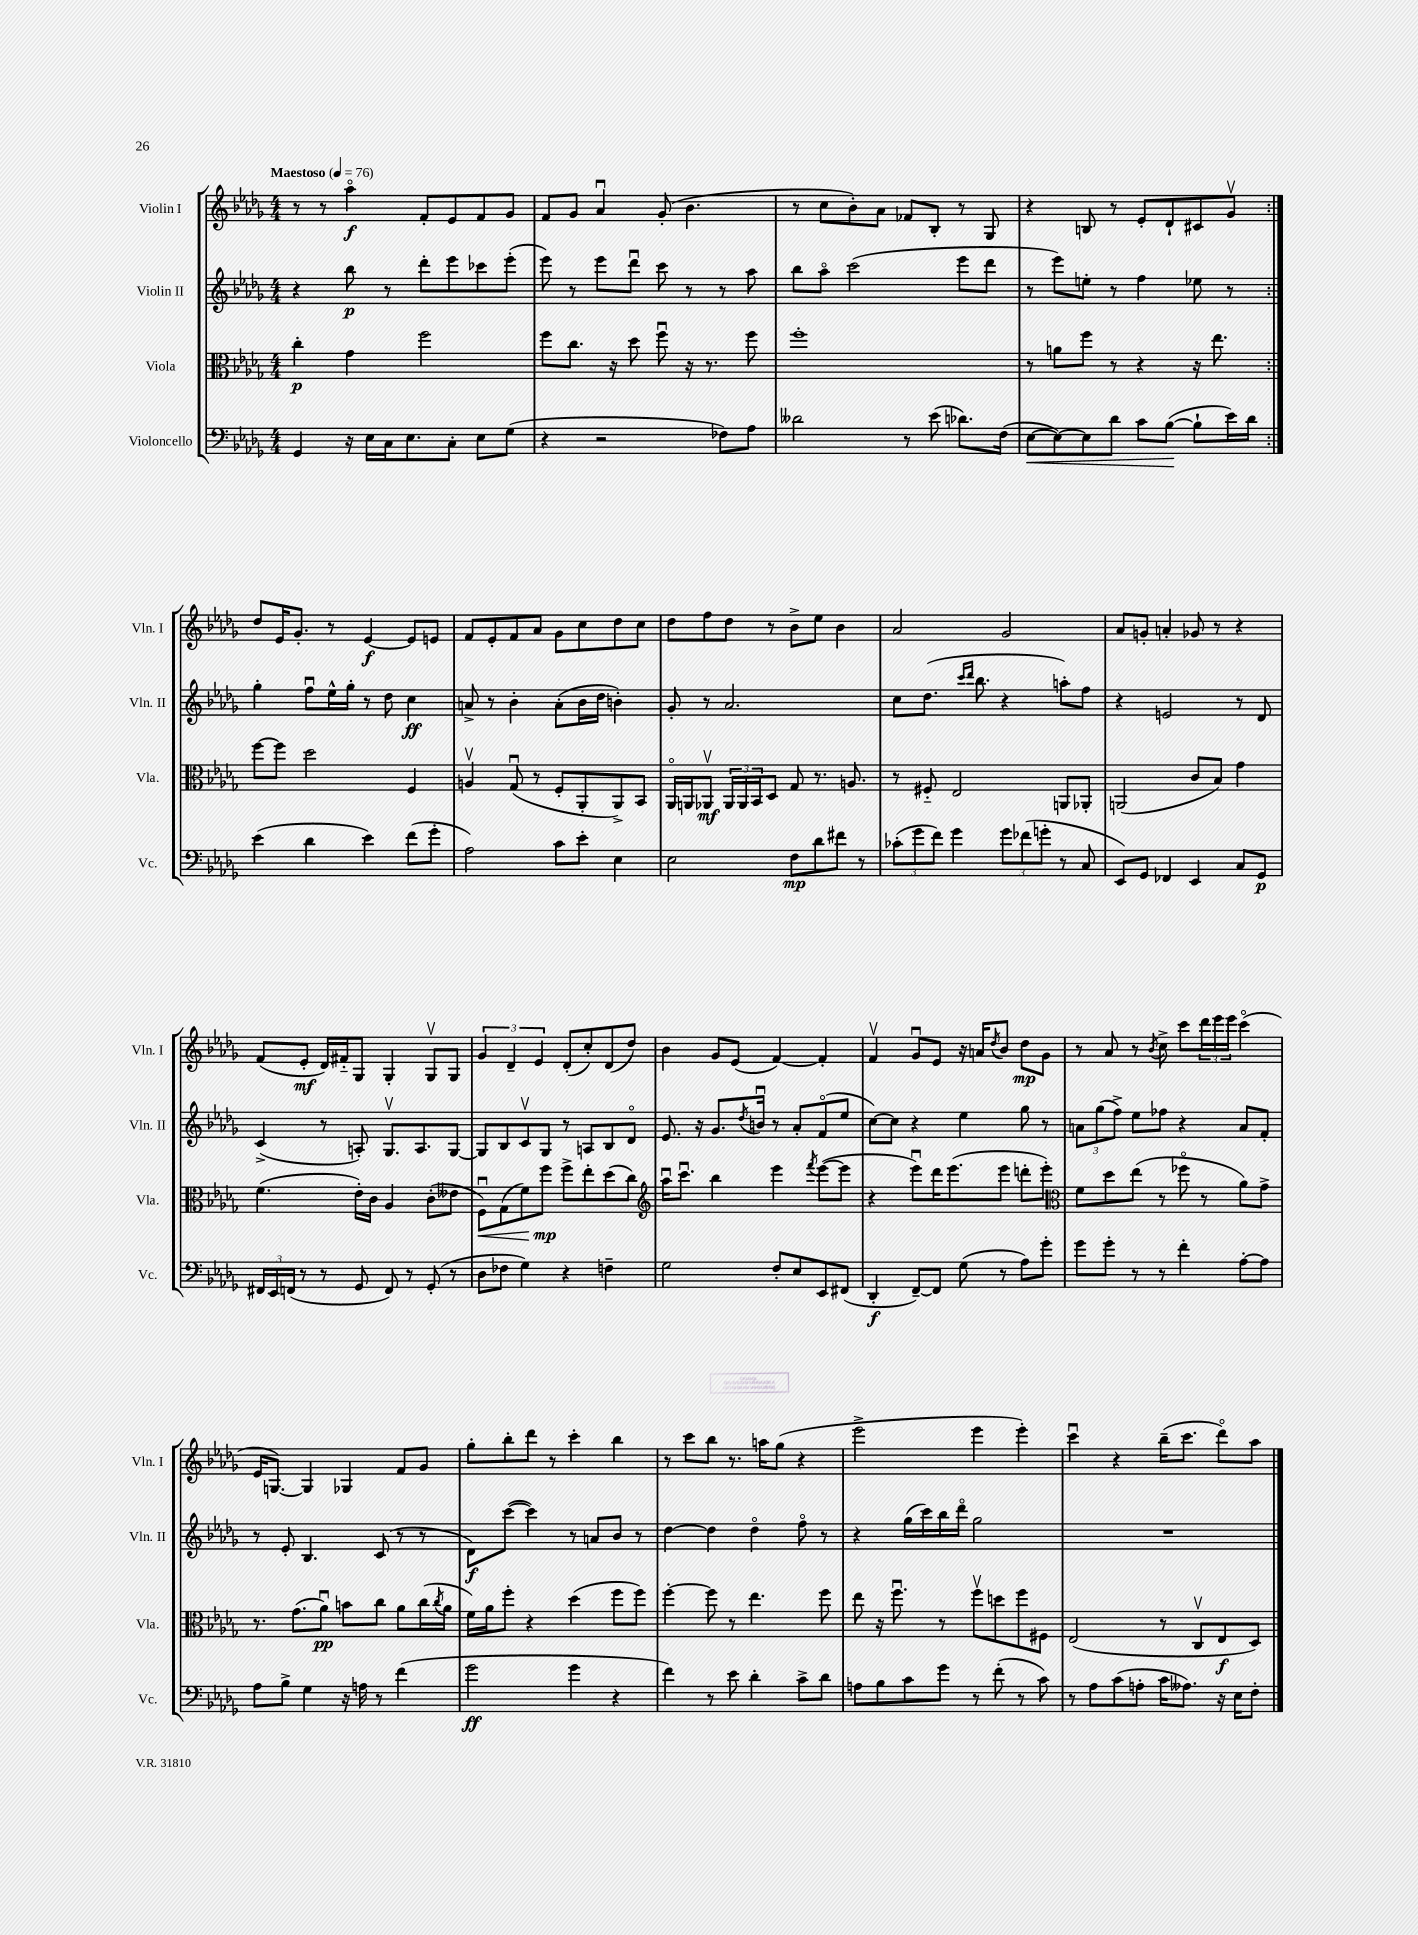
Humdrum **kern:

**kern	**kern	**kern	**kern
*staff4	*staff3	*staff2	*staff1
*clefF4	*clefC3	*clefG2	*clefG2
*k[b-e-a-d-g-]	*k[b-e-a-d-g-]	*k[b-e-a-d-g-]	*k[b-e-a-d-g-]
*M4/4	*M4/4	*M4/4	*M4/4
*MM76	*MM76	*MM76	*MM76
4GG-	4cc'	4r	8r
.	.	.	8r
16r	4g-	8bb-	4aa-o
16E-	.	.	.
16C	.	8r	.
8.E-	.	.	.
.	2ff	8ddd-'	8f'
8C'	.	8eee-	8e-
8E-	.	8ccc-	8f
(8G-	.	(8eee-'	8g-
=	=	=	=
4r	8ff	8eee-)	8f
.	8.cc	8r	8g-
2r	.	8eee-	4a-u
.	16r	.	.
.	8dd-	8ddd-u	.
.	8ffu	8ccc	(8g-'
.	16r	8r	4.b-
.	8.r	.	.
8F-)	.	8r	.
8A-	8ff	8aa-	.
=	=	=	=
2d--	1ff'	8bb-	8r
.	.	8aa-o	8cc
.	.	(2ccc	8b-')
.	.	.	8a-
8r	.	.	8f-
(8e-	.	.	8B-'
8.d-)	.	8eee-	8r
.	.	8ddd-	8G-
(16F	.	.	.
=	=	=	=
[8E-	8r	8r	4r
8E-_)	8a	8eee-)	.
8E-]	8ff	8ee'	8B
8d-	8r	8r	8r
8c	4r	4ff	8e-'
([8B-	.	.	8d-`
8B-`]	16r	8ee-	8c#
.	8.ee-	.	.
16e-)	.	8r	8g-v
16d-	.	.	.
=:|!	=:|!	=:|!	=:|!
(4e-	[8ff	4gg-'	8dd-
.	8ff]	.	16e-
.	.	.	8.g-'
4d-	2dd-	8ffu	.
.	.	16ee-^^	8r
.	.	16gg-'	.
4e-)	.	8r	[4e-
.	.	8dd-	.
(8f	4F	4cc	8e-]
8g-'	.	.	8e
=	=	=	=
2A-)	4Av	8a^	8f
.	.	8r	8e-'
.	(8G-u	4b-'	8f
.	8r	.	8a-
8c	8F'	(8a'	8g-
8e-'	8AA-'	16b-	8cc
.	.	16dd-	.
4E-	8AA-^)	4b')	8dd-
.	8BB-	.	8cc
=	=	=	=
2E-	16AA-o	8g-'	8dd-
.	16AA	.	.
.	8AA-v	8r	8ff
.	24AA-	2.a-	8dd-
.	24AA-	.	.
.	24BB-	.	.
.	8D-	.	8r
8F	8G-	.	8b-^
8d-	8.r	.	8ee-
8f#	.	.	4b-
.	8.A	.	.
8r	.	.	.
=	=	=	=
(12c-'	8r	8cc	2a-
12g-	.	.	.
.	8F#'~	(8.dd-	.
12f)	.	.	.
4g-	2E-	.	.
.	.	16qqccc	.
.	.	16qqddd-	.
.	.	8.bb-	.
12g-	.	4r	2g-
(12f-	.	.	.
12g'	.	.	.
8r	8AA	8aa')	.
8C	8AA-'	8ff	.
=	=	=	=
8EE-)	(2AA	4r	8a-
8GG-	.	.	8g'
4FF-	.	2e	4a'
4EE-	8c	.	8g-
.	8B-)	.	8r
8C	4g-	8r	4r
8GG-	.	8d-	.
=	=	=	=
24FF#	(4.f	(4c^	(8f
24EE-	.	.	.
(24FF	.	.	.
8r	.	.	8e-'
8r	.	8r	16d-)
.	.	.	16f#'~
8GG-	16e-')	8A')	8G-
.	16c	.	.
8FF)	4A-	8.G-v	4G-'
8r	.	.	.
.	.	8.A	.
(8GG-'	(8c'	.	8G-v
8r	8e--	[8G-	8G-
=	=	=	=
8D-	8Fu)	8G-]	6g-
8F-	(8G-	8B-	.
.	.	.	6d-~
4G-)	8f)	8cv	.
.	.	.	6e-
.	8ff	8G-	.
4r	8ff^	8r	(8d-'
.	8ee-'	8A	8cc')
4F~	(8dd-	8B-	(8d-
.	8cc)	8d-o	8dd-)
=	=	=	=
*	*clefG2	*	*
2G-	16aa-u	8.e-	4b-
.	8.cccu	.	.
.	.	16r	.
.	4bb-	8.g-	8g-
.	.	.	(8e-
.	.	8qdd-	.
.	.	16bu	.
8F'	4eee-	8r	[4f)
8E-	.	8a-'	.
.	8qfff	.	.
8EE-	([8eee-	(8fo	4f']
(8FF#	8eee-]	8ee-	.
=	=	=	=
4DD-'	4r	[8cc)	4fv
.	.	8cc]	.
[8FF~)	8eee-u)	4r	8g-u
8FF]	16ddd-	.	8e-
.	(8.eee-	.	.
(8G-	.	4ee-	16r
.	.	.	16a
.	.	.	8qdd-
8r	8eee-	.	8b-
8A-)	8ddd'	8gg-	8dd-
8g-'	8eee-')	8r	8g-
=	=	=	=
*	*clefC3	*	*
8g-	8f	12a	8r
.	.	(12gg-	.
8g-'	8dd-	.	8a-
.	.	12ff^)	.
8r	(8ee-	8ee-	8r
.	.	.	8qb-
8r	8r	8ff-	8cc^
4f'	8ff-o	4r	8ccc
.	8r	.	24ddd-
.	.	.	24eee-
.	.	.	24eee-
[8A-'	8a-)	8a	(4ccco
8A-]	8g-^	8f'	.
=	=	=	=
8A-	8.r	8r	16e-
.	.	.	[8.G)
8B-^	.	8e-'	.
.	(8.g-	.	.
4G-	.	4.B-	4G]
.	8a-u)	.	.
16r	8b	.	4G-
16A	.	.	.
8r	8cc	(8c	.
(4f	8a-	8r	8f
.	(16cc	8r	8g-
.	8qcc	.	.
.	16a-	.	.
=	=	=	=
2g-	16f)	8d-)	8gg-'
.	16a-	.	.
.	8ff'	([8ccc	8bb-'
.	4r	4ccc])	8ddd-
.	.	.	8r
4g-	(4dd-	8r	4ccc'
.	.	8a	.
4r	8ff	8b-	4bb-
.	8ff)	8r	.
=	=	=	=
4f)	[4ff'	[4dd-	8r
.	.	.	8ccc
8r	8ff]	4dd-]	8bb-
8e-	8r	.	8.r
4d-'	4.ee-	4dd-o	.
.	.	.	16aa
.	.	.	(8gg-
8c^	.	8ffo	4r
8d-	8ff	8r	.
=	=	=	=
8A	8ee-	4r	2eee-^
8B-	16r	.	.
.	8.ffu	.	.
8c	.	(16gg-	.
.	.	16ccc)	.
8g-	8r	16bb-	.
.	.	16ddd-o	.
8r	8ffv	2gg-	4eee-
(8f'	8dd	.	.
8r	8ff	.	4eee-')
8c)	8F#	.	.
=	=	=	=
8r	(2E-	1r	4cccu
8A-	.	.	.
(8c	.	.	4r
8A'	.	.	.
16c	8r	.	(16bb-~
8.A--)	.	.	8.ccc
.	8Cv	.	.
16r	8E-	.	8ddd-o)
16E-	.	.	.
8F'	8D-)	.	8aa-
==	==	==	==
*-	*-	*-	*-
